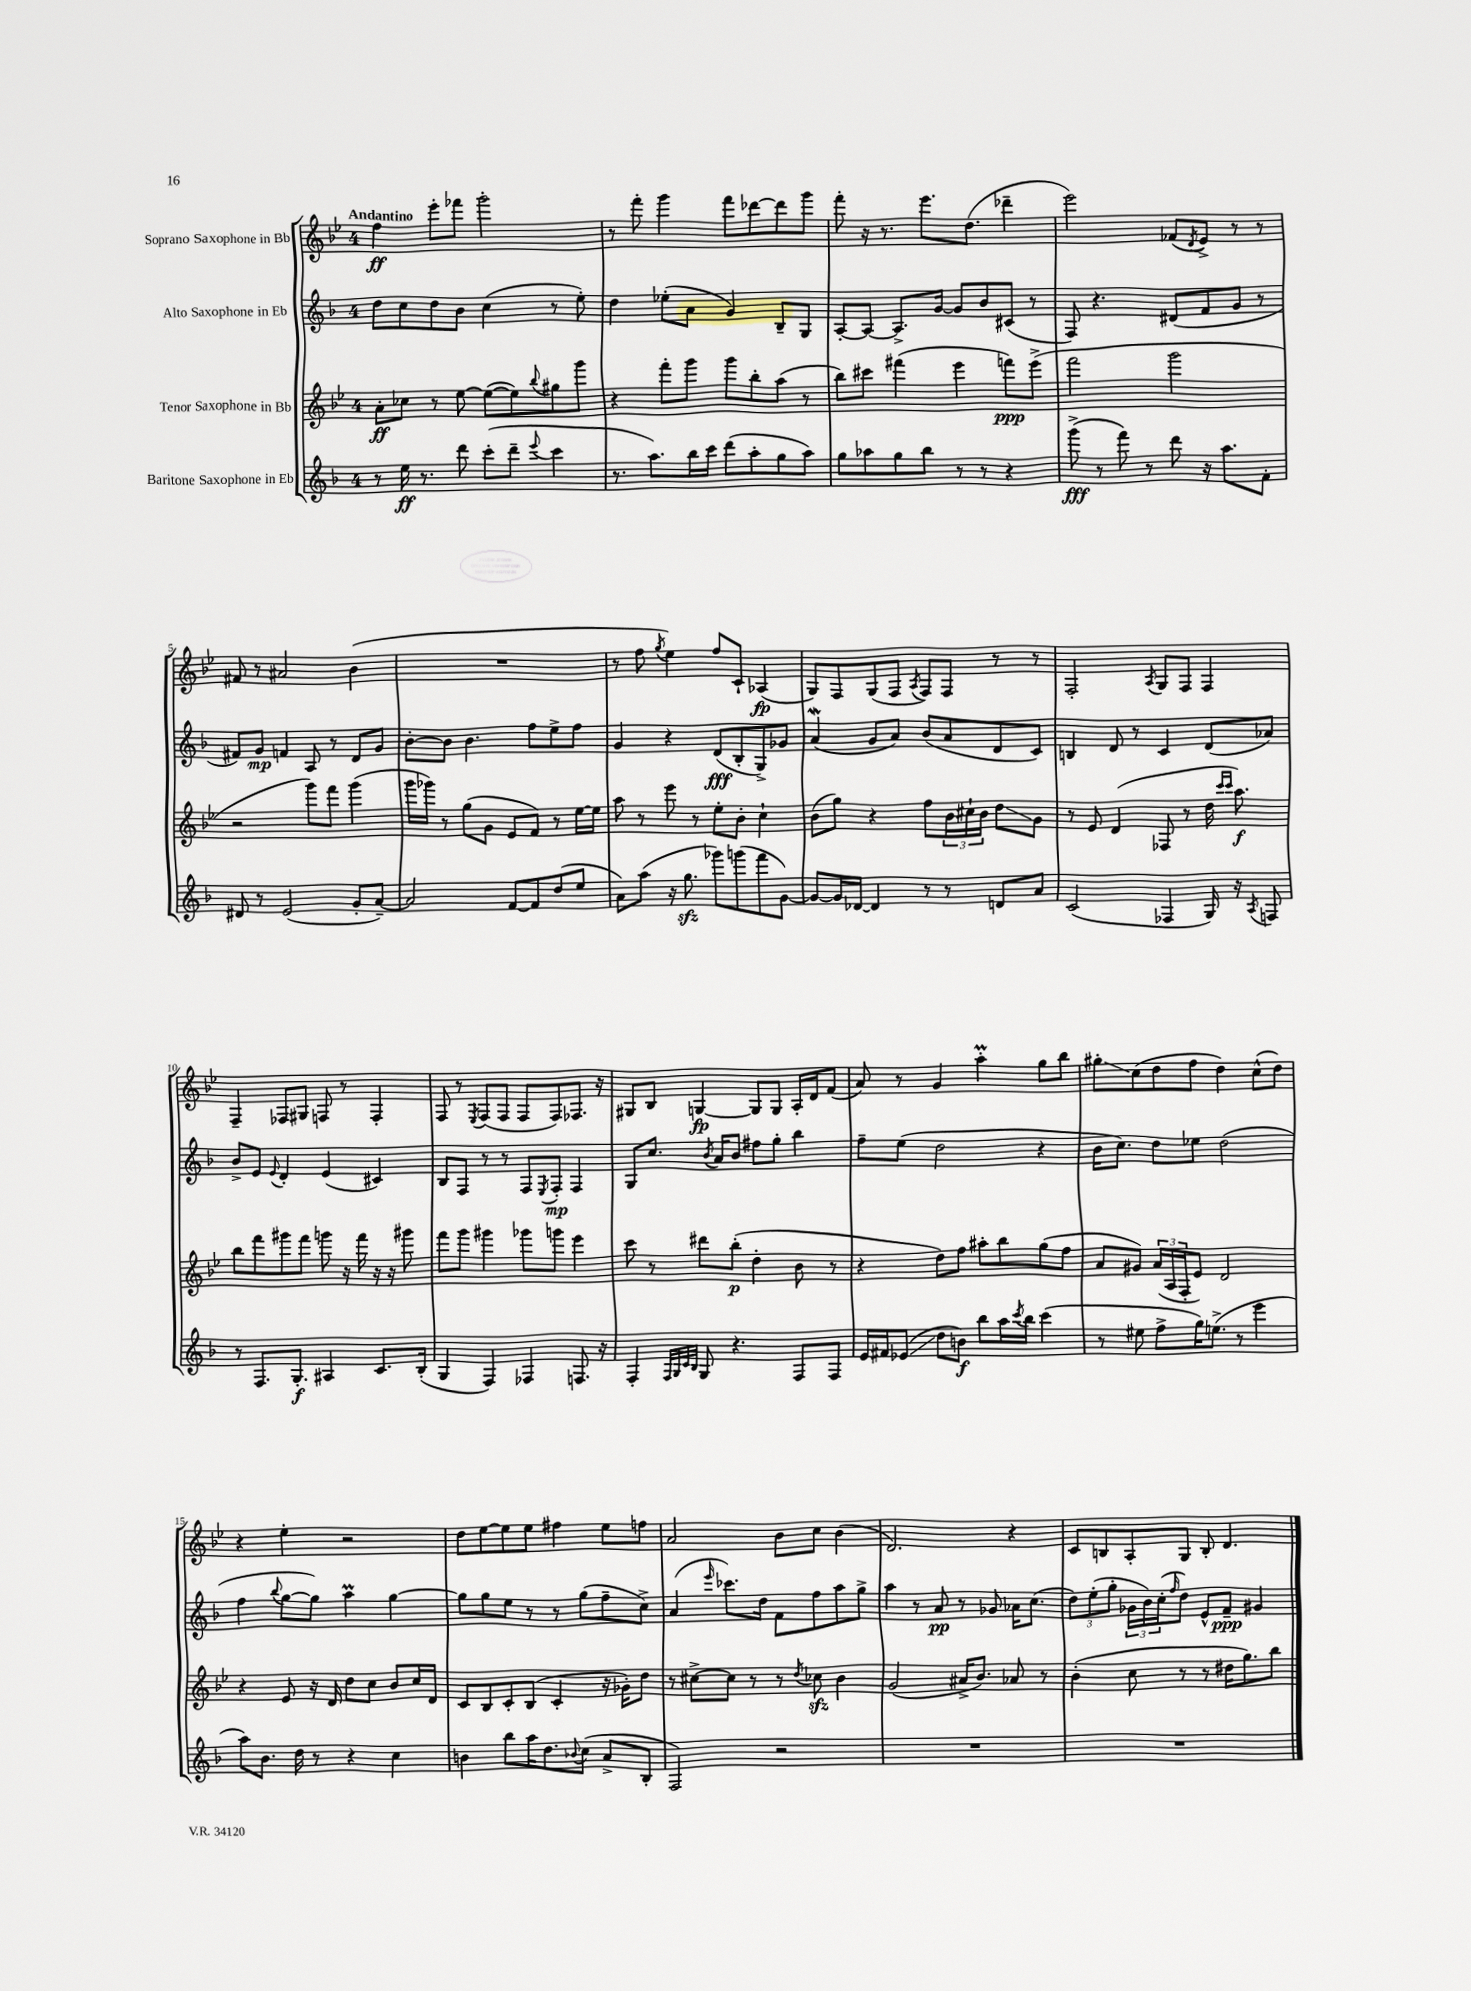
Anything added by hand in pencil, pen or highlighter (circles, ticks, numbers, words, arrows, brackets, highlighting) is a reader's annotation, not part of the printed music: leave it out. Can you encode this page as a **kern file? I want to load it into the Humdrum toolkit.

**kern	**kern	**kern	**kern
*staff4	*staff3	*staff2	*staff1
*clefG2	*clefG2	*clefG2	*clefG2
*k[b-]	*k[b-e-]	*k[b-]	*k[b-e-]
*M4/4	*M4/4	*M4/4	*M4/4
8r	8a'	8dd	4ff
16ee	8cc-	8cc	.
8.r	.	.	.
.	8r	8dd	8eee-'
8ddd	[8ee-	8b-	8fff-
(8ccc'	(8ee-_	(4cc	2ggg'
8ddd~	8ee-])	.	.
8qqeee	8qqbb-	.	.
4ccc	8gg#	8r	.
.	8ggg	8ee')	.
=	=	=	=
8.r	4r	4dd	8r
.	.	.	8fff'
8.aa)	.	.	.
.	8fff'	(8ee-'	4ggg
16bb-	8ggg	8a	.
16ccc	.	.	.
(8ddd	8ggg	4g)	8fff
8aa'	8bb-'	.	[8ddd-
8gg	(8aa	8B-~	8ddd-]
8aa)	8r	8G	8ggg
=	=	=	=
8gg	8bb-)	[8A'	8fff'
8aa-	8ccc#	8A_	16r
.	.	.	8.r
8gg	(4fff#	8.A^]	.
8bb-	.	.	8.eee-
.	.	[16g	.
8r	4eee-	8g]	.
.	.	.	(8.dd
8r	.	8b-	.
4r	8fff)	(8c#	4ddd-~
.	(8eee-^	8r	.
=	=	=	=
(8ggg^	2fff	8F)	2eee-)
8r	.	4.r	.
8fff)	.	.	.
8r	.	.	.
8ddd	2ggg	(8d#	(8f-
.	.	.	8qd
16r	.	8f	8e-^)
8.aa	.	.	.
.	.	8g	8r
8f'	.	8r	8r
=	=	=	=
8d#	2r	8f#)	8f#
8r	.	8g	8r
(2e	.	4f	2a#
.	8ggg)	8A	.
.	8fff	8r	.
8g'	(4ggg	8d	(4b-
[8a~)	.	8g	.
=	=	=	=
2a]	16ggg	[8b-'	1r
.	16ggg-)	.	.
.	8r	8b-]	.
.	(8gg	4.b-	.
.	8g	.	.
[8f	8e-	.	.
8f]	8f)	8ff	.
(8dd	8r	8ee^	.
8ee	[16ee-	8ff	.
.	16ee-]	.	.
=	=	=	=
8a)	8aa	4g	8r
(8aa	8r	.	8ff
.	.	.	8qgg
16r	8eee-	4r	4ee-)
8.gg	.	.	.
.	8r	.	.
8ggg-)	8ee-'	(8d	8ff
(8ggg	8b-'	8B-'	8c`
8fff	4cc`	8G^)	(4A-
[8g)	.	8g-	.
=	=	=	=
8g_	(8b-	(4a	8G)
16g]	8gg)	.	8F
[16d-	.	.	.
4d-]	4r	8g	(8G
.	.	8a)	8F
.	.	.	8qA
8r	8ff	(8b-	8F)
8r	24b-	8a	8F
.	24cc#`	.	.
.	24b-	.	.
8d	8dd	8d	8r
8a	8g	8c)	8r
=	=	=	=
(2c	8r	4B	2F'
.	8e-	.	.
.	(4d	8d	.
.	.	8r	.
.	.	.	8qA
4F-	8F-	4c	8G
.	8r	.	8F
16G)	16dd	(8d	4F
.	16qqccc	.	.
.	16qqccc	.	.
16r	8.aa)	.	.
8qA	.	.	.
8F	.	8a-)	.
=	=	=	=
8r	8bb-	8b-^	4F~
8.F	8fff	8e	.
.	.	8qqe	.
.	8ggg#	4d'	8F-
8.G'	.	.	.
.	8fff	.	8G#
4A#	8ggg	(4e	8F
.	16r	.	8r
.	16fff	.	.
8.c	16r	4c#)	4F'
.	16r	.	.
.	8ggg#	.	.
(16B-'	.	.	.
=	=	=	=
4G	8fff	8B-	8F
.	8ggg	8F	8r
.	.	.	8qE-
4F)	4ggg#	8r	(8F
.	.	8r	8F
4F-	8ggg-	8F	8F
.	.	8qE	.
.	8ggg	8F'	8F)
8.F	4eee-	4F	8.F-
16r	.	.	16r
=	=	=	=
4F'	8ccc	8G	8G#
.	8r	8.cc	8B-
32qqF	.	.	.
32qqG	.	.	.
32qqc	.	.	.
32qqB-	.	.	.
8G	8ddd#	.	[4G
.	.	8qb-	.
.	.	16a	.
4.r	(8bb-'	8b-	.
.	4dd'	8ff#	8G]
.	.	8gg'	8G
8F	8b-	4bb-	16A'
.	.	.	16d
8F	8r	.	(8f
=	=	=	=
16e	4r	8ff~	8a)
16f#	.	.	.
(8e-	.	(8ee	8r
8dd	8dd)	2dd	4g
8b)	8ff	.	.
8bb-	8aa#'	.	4aa'
16aa	8bb-	.	.
8qccc	.	.	.
16bb-	.	.	.
(4ccc	(8gg	4r	8gg
.	8ff	.	8bb-
=	=	=	=
8r	8a	16b-	8gg#'
.	.	8.cc)	.
8ee#	8g#)	.	(8cc
8ff^	(24a	8dd	8dd
.	24A	.	.
.	24F'	.	.
16gg)	8e-)	8ee-	8ff
(8.ee^	.	.	.
.	2d	(2dd	4dd)
8r	.	.	.
4eee	.	.	(8cc^^
.	.	.	8dd)
=	=	=	=
8aa)	4r	4ff	4r
8.b-	.	.	.
.	.	8qqbb-	.
.	8e-	[8gg	4ee-'
16dd	.	.	.
8r	16r	8gg])	.
.	16d	.	.
4r	8dd	4aa	2r
.	8cc	.	.
4cc	8b-	[4gg	.
.	16cc	.	.
.	16d	.	.
=	=	=	=
4b	8c	8gg]	8dd
.	8B-	8gg	[8ee-
8bb-	8c'	8ee	8ee-]
16aa	(8B-	8r	8ee-
8.dd	.	.	.
.	4c'	8r	4ff#
8qqb-	.	.	.
(8cc	.	(8gg	.
8a^	16r	8ff~	8ee-
.	16g-')	.	.
8B-'	8dd	8cc^)	8ff
=	=	=	=
2F)	8r	(4a	2a
.	[8cc#^	.	.
.	.	16qqeee	.
.	8cc#]	8.ccc-)	.
.	8r	.	.
.	.	16dd	.
2r	8r	8f	8b-
.	8qdd	.	.
.	8cc-	8ff	8cc
.	4b-	8aa	(4b-
.	.	8gg^	.
=	=	=	=
1r	(2g	4aa	2.d)
.	.	8r	.
.	.	8a	.
.	16a#^	8r	.
.	8.b-)	.	.
.	.	8g-	.
.	8a-	16a-	4r
.	.	(8.cc	.
.	8r	.	.
=	=	=	=
1r	(4b-'	12dd)	8c
.	.	(12ee'	.
.	.	.	8B
.	.	12gg'	.
.	8cc	24g-	8A'
.	.	24b-)	.
.	.	(24cc'	.
.	.	16qqff	.
.	8r	8dd)	8G
.	8r	8e^^	8B'
.	16dd#	8f~	4.d
.	8.gg)	.	.
.	.	4g#	.
.	8bb-	.	.
==	==	==	==
*-	*-	*-	*-
